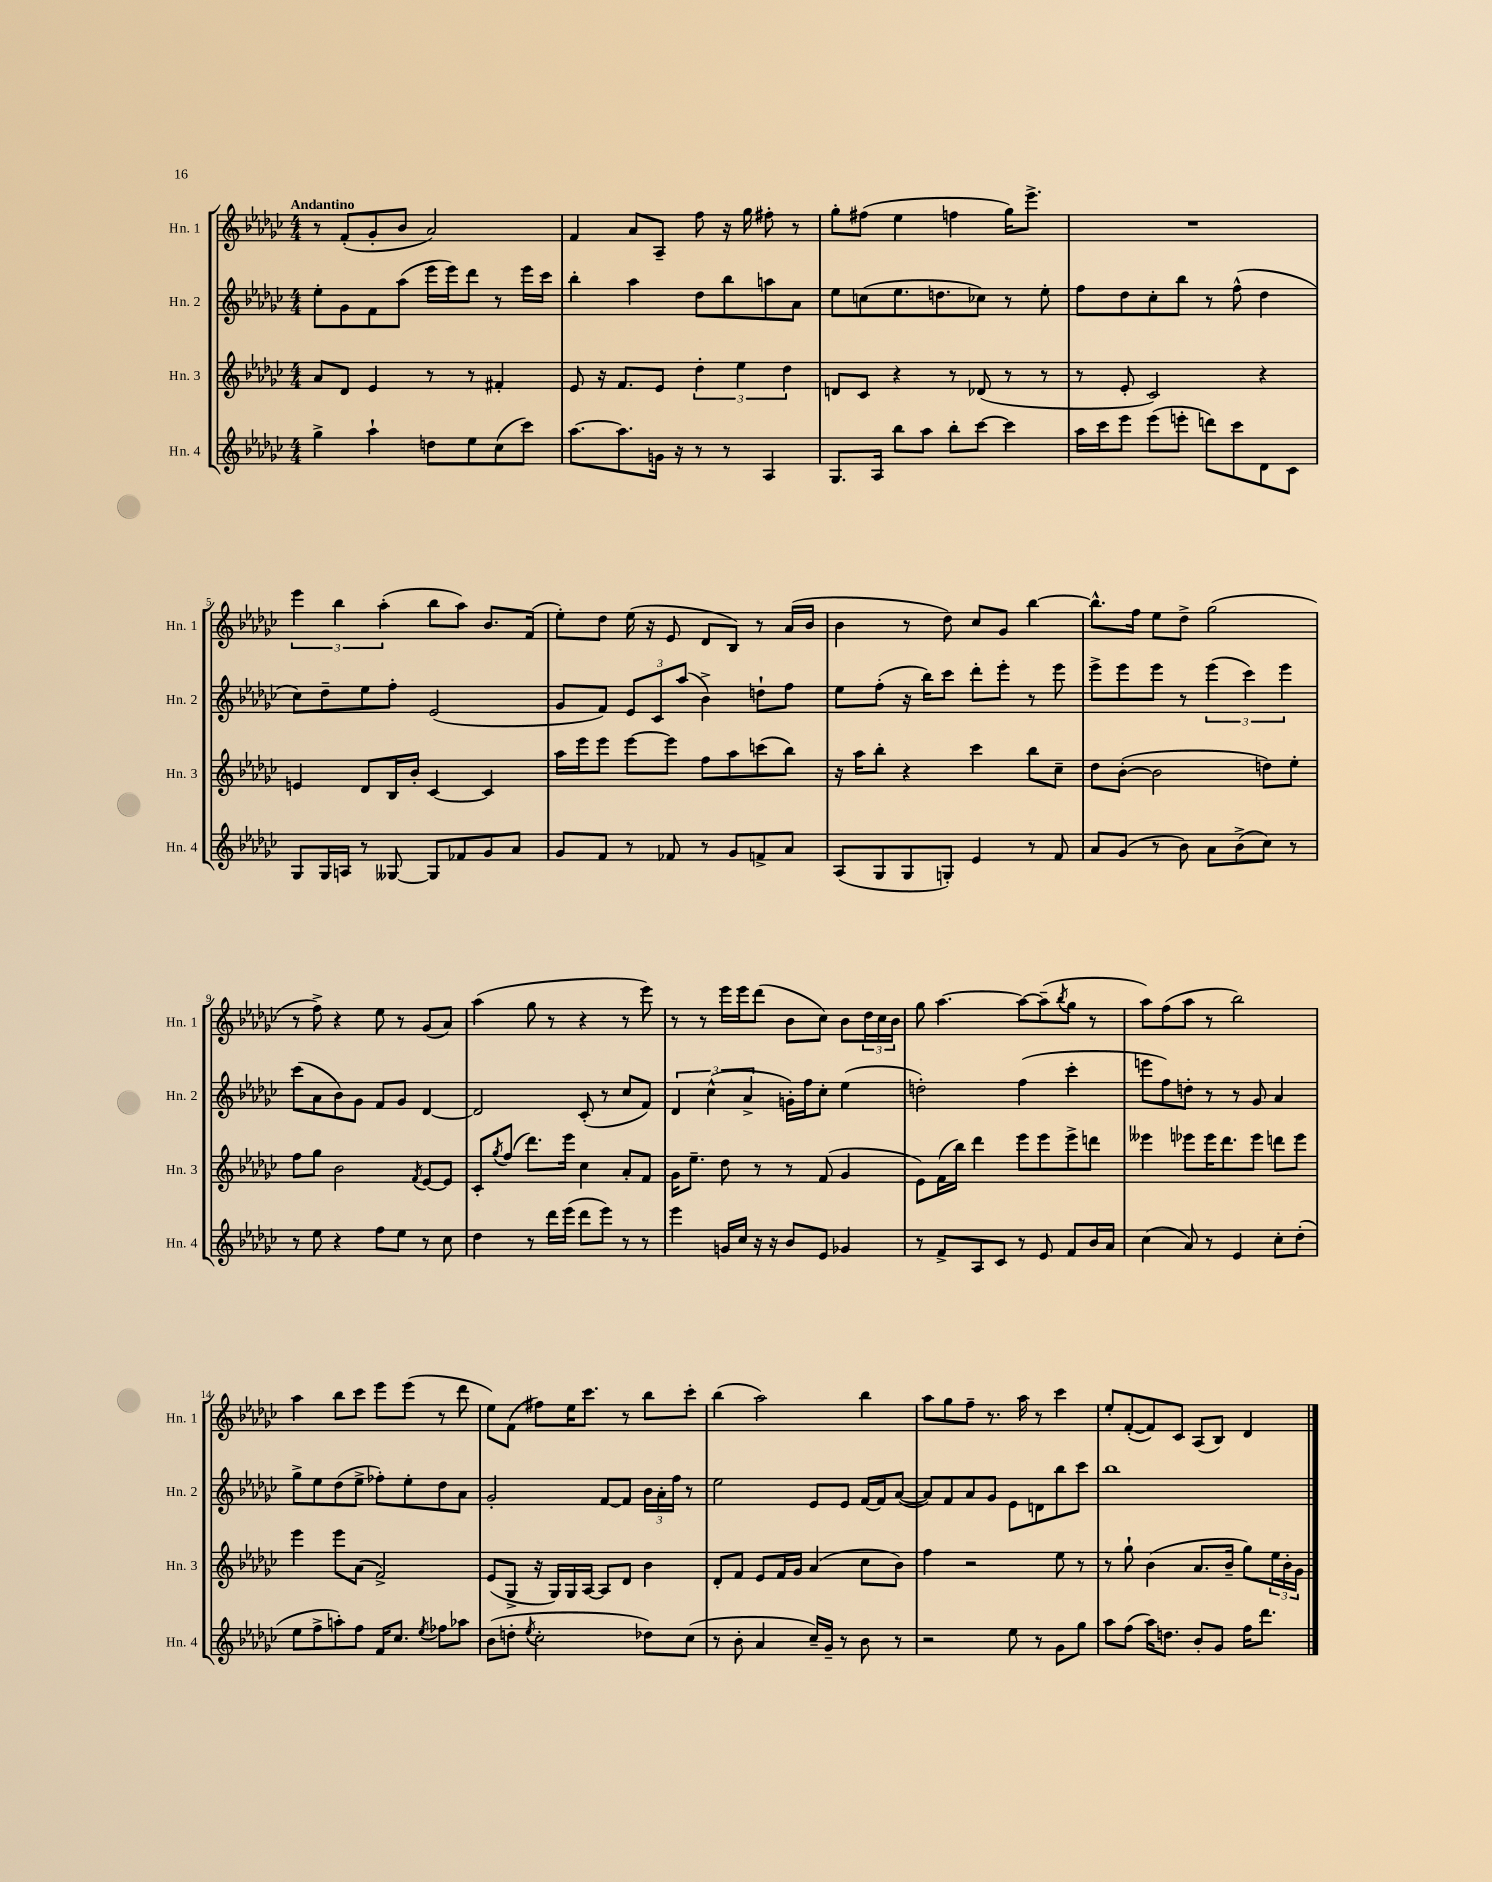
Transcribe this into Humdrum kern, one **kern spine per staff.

**kern	**kern	**kern	**kern
*part4	*part3	*part2	*part1
*staff4	*staff3	*staff2	*staff1
*I"Hn. 4	*I"Hn. 3	*I"Hn. 2	*I"Hn. 1
*I'Hn. 4	*I'Hn. 3	*I'Hn. 2	*I'Hn. 1
*clefG2	*clefG2	*clefG2	*clefG2
*k[b-e-a-d-g-c-]	*k[b-e-a-d-g-c-]	*k[b-e-a-d-g-c-]	*k[b-e-a-d-g-c-]
*M4/4	*M4/4	*M4/4	*M4/4
=1	=1	=1	=1
!	!	!	!LO:TX:a:B:t=Andantino
4gg-^\	8a-/L	8ee-'\L	8r
.	8d-/J	8g-\	(8f'/L
4aa-`\	4e-/	8f\	8g-'/
.	.	(8aa-\J	8b-/J
8ddn\L	8r	16eee-\LL	2a-/)
.	.	16eee-\J)	.
8ee-\	8r	8ddd-\J	.
(8cc-\	4f#X'/	8r	.
8ccc-\J)	.	16eee-\LL	.
.	.	16ccc-\JJ	.
=2	=2	=2	=2
[8.aa-\L	8e-/	4bb-'\	4f/
.	16r	.	.
8.aa-\]	8.f/L	.	.
.	.	4aa-\	8a-/L
16gn\Jk	8e-/J	.	8A-~/J
16r	.	.	.
8r	6dd-'\	8dd-\L	8ff\
8r	.	8bb-\	16r
.	6ee-\	.	.
.	.	.	16gg-\
4A-/	.	8aan\	8ff#X'\
.	6dd-\	.	.
.	.	8a-\J	8r
=3	=3	=3	=3
8.G-/L	8dn/L	8ee-\L	8gg-'\L
.	8c-/J	(8ccn\	(8ff#X\J
16A-/Jk	.	.	.
8bb-\L	4r	8.ee-\	4ee-\
8aa-\J	.	.	.
.	.	8.ddn\	.
8bb-'\L	8r	.	4ffn\
[8ccc-\J	(8d-X/	8cc-X\J)	.
4ccc-\]	8r	8r	16gg-\KL)
.	.	.	8.eee-^\J
.	8r	8ee-'\	.
=4	=4	=4	=4
16aa-\LL	8r	8ff\L	1r
16ccc-\J	.	.	.
8eee-\J	8e-'/	8dd-\	.
(8eee-\L	2c-/)	8cc-'\	.
8eeen'\J	.	8bb-\J	.
8dddn\L)	.	8r	.
8ccc-\	.	(8ff^^\	.
8d-\	4r	4dd-\	.
8c-\J	.	.	.
!!LO:LB:g=z
=5	=5	=5	=5
8G-/L	4en/	8cc-\L)	6eee-\
16G-/L	.	8dd-~\	.
.	.	.	6bb-\
16An/JJ	.	.	.
8r	8d-/L	8ee-\	.
.	.	.	(6aa-'\
[8G--X/	16B-/L	8ff'\J	.
.	16b-'/JJ	.	.
8G--/L]	[4c-/	(2e-/	8bb-\L
8f-X/	.	.	8aa-\J)
8g-/	4c-/]	.	8.b-/L
8a-/J	.	.	.
.	.	.	(16f/Jk
=6	=6	=6	=6
8g-/L	16aa-\LL	8g-/L	8ee-'\L)
.	16eee-\J	.	.
8f/J	8eee-\J	8f/J)	8dd-\J
8r	[8eee-\L	12e-/L	(16ee-\
.	.	.	16r
.	.	12c-/	.
8f-X/	8eee-\J]	.	8e-/
.	.	(12aa-/J	.
8r	8ff\L	4b-^\)	8d-/L
8g-/L	8aa-\	.	8B-/J)
8fn^/	(8cccn\	8ddn`\L	8r
8a-/J	8bb-\J)	8ff\J	(16a-/LL
.	.	.	16b-/JJ
=7	=7	=7	=7
(8A-/L	16r	8ee-\L	4b-\
.	16aa-\KL	.	.
8G-/	8bb-'\J	(8ff'\J	.
8G-/	4r	16r	8r
.	.	16bb-\KL)	.
8Gn'/J)	.	8ccc-\J	8dd-\)
4e-/	4ccc-\	8ddd-'\L	8cc-/L
.	.	8eee-'\J	8g-/J
8r	8bb-\L	8r	[4bb-\
8f/	8cc-~\J	8eee-\	.
=8	=8	=8	=8
8a-/L	8dd-\L	8eee-^\L	8.bb-^^\L]
(8g-/J	([8b-'\J	8eee-\	.
.	.	.	16ff\Jk
8r	2b-\]	8eee-\J	8ee-\L
8b-\)	.	8r	8dd-^\J
8a-\L	.	(6eee-\	(2gg-\
(8b-^\	.	.	.
.	.	6ccc-\)	.
8cc-\J)	8ddn\L)	.	.
.	.	6eee-\	.
8r	8ee-'\J	.	.
!!LO:LB:g=z
=9	=9	=9	=9
8r	8ff\L	(8ccc-\L	8r
8ee-\	8gg-\J	8a-\	8ff^\)
4r	2b-\	8b-\)	4r
.	.	8g-\J	.
8ff\L	.	8f/L	8ee-\
8ee-\J	.	8g-/J	8r
.	8qf/	.	.
8r	[8e-/L	[4d-/	(8g-/L
8cc-\	8e-/J]	.	8a-/J)
=10	=10	=10	=10
4dd-\	8c-'/L	2d-/]	(4aa-\
.	8qgg-/	.	.
.	(8ff/J	.	.
8r	8.ddd-\L)	.	8gg-\
16ddd-\LL	.	.	8r
(16eee-\JJ	16eee-\Jk	.	.
8ddd-\L	4cc-\	(8c-'/	4r
8eee-\J)	.	8r	.
8r	8a-'/L	8cc-/L	8r
8r	8f/J	8f/J)	8eee-\)
=11	=11	=11	=11
4eee-\	16g-\KL	6d-/	8r
.	8.ee-~\J	.	.
.	.	.	8r
.	.	(6cc-^^\	.
16gn/LL	8dd-\	.	16eee-\LL
16cc-/JJ	.	.	16eee-\J
.	.	6a-^/	.
16r	8r	.	(8ddd-\J
16r	.	.	.
8b-/L	8r	16gn'\LL)	8b-\L
.	.	16ff\J	.
8e-/J	(8f/	8cc-'\J	8cc-\J)
4g-X/	4g-/	(4ee-\	8b-\L
.	.	.	24dd-\L
.	.	.	24cc-\
.	.	.	24b-\JJ
=12	=12	=12	=12
8r	8e-\L)	2ddn'\)	8gg-\
8f^/L	(16f\L	.	[4.aa-\
.	16bb-\JJ)	.	.
8A-/	4ddd-\	.	.
8c-/J	.	.	.
8r	8eee-\L	(4ff\	8aa-\L_
8e-/	8eee-\	.	(8aa-~\]
.	.	.	8qbb-/
8f/L	8eee-^\	4ccc-'\	8gg-\J
16b-/L	8dddn\J	.	8r
16a-/JJ	.	.	.
=13	=13	=13	=13
(4cc-\	4eee--X\	8eeen\L	8aa-\L)
.	.	8ff\)	(8ff\
8a-/)	8eee-X\L	8ddn'\J	8aa-\J
8r	16eee-\K	8r	8r
.	8.ddd-\	.	.
4e-/	.	8r	2bb-\)
.	8eee-\J	8g-/	.
8cc-'\L	8dddn\L	4a-/	.
(8dd-'\J	8eee-\J	.	.
!!LO:LB:g=z
=14	=14	=14	=14
8ee-\L	4eee-\	8gg-^\L	4aa-\
8ff^\	.	8ee-\	.
8aan'\)	8eee-\L	(8dd-\	8bb-\L
8ff\J	(8a-\J	8ee-^\J	8ccc-\J
16f/KL	2f^/)	8ff-X'\L)	8eee-\L
8.cc-/J	.	.	.
.	.	8ee-'\	(8eee-\J
8qee-/	.	.	.
8ff-X\L	.	8dd-\	8r
8aa-X\J	.	8a-\J	8ddd-\
=15	=15	=15	=15
(8b-\L	(8e-/L	2g-'/	8ee-\L)
8ddn'\J	8G-^/J	.	(8f\J
8qee-/	.	.	.
2cc-'\	16r	.	8ff#X\L)
.	16G-/LL)	.	.
.	16G-/	.	16ee-\K
.	[16A-/JJ	.	8.ccc-\J
.	8A-/L]	[8f/L	.
.	8d-/J	8f/J]	8r
8dd-X\L)	4b-\	24b-\LL	8bb-\L
.	.	24a-'\	.
.	.	24ff\JJ	.
(8cc-\J	.	8r	8ccc-'\J
=16	=16	=16	=16
8r	8d-'/L	2ee-\	(4bb-\
8b-'\	8f/J	.	.
4a-/	8e-/L	.	2aa-\)
.	16f/L	.	.
.	16g-/JJ	.	.
16cc-~/LL)	(4a-/	8e-/L	.
16g-~/JJ	.	.	.
8r	.	8e-/J	.
8b-\	8cc-\L	[16f/LL	4bb-\
.	.	16f/J]	.
8r	8b-\J)	([8a-/J	.
=17	=17	=17	=17
2r	4ff\	8a-/L])	8aa-\L
.	.	8f/	8gg-\
.	2r	8a-/	8ff~\J
.	.	8g-/J	8.r
8ee-\	.	8e-\L	.
.	.	.	16aa-\
8r	.	8dn\	8r
8g-\L	8ee-\	8bb-\	4ccc-\
8gg-\J	8r	8ccc-\J	.
=18	=18	=18	=18
8aa-\L	8r	1bb-	8ee-'/L
(8ff\J	8gg-`\	.	([8f'/
16aa-\KL)	(4b-\	.	8f/])
8.ddn\J	.	.	.
.	.	.	8c-/J
8b-'/L	8.a-/L	.	(8A-/L
8g-/J	.	.	8B-/J)
.	16b-~/Jk	.	.
16ff\KL	8gg-\L)	.	4d-/
8.ddd-\J	.	.	.
.	24ee-\L	.	.
.	24b-'\	.	.
.	24g-\JJ	.	.
==	==	==	==
*-	*-	*-	*-
